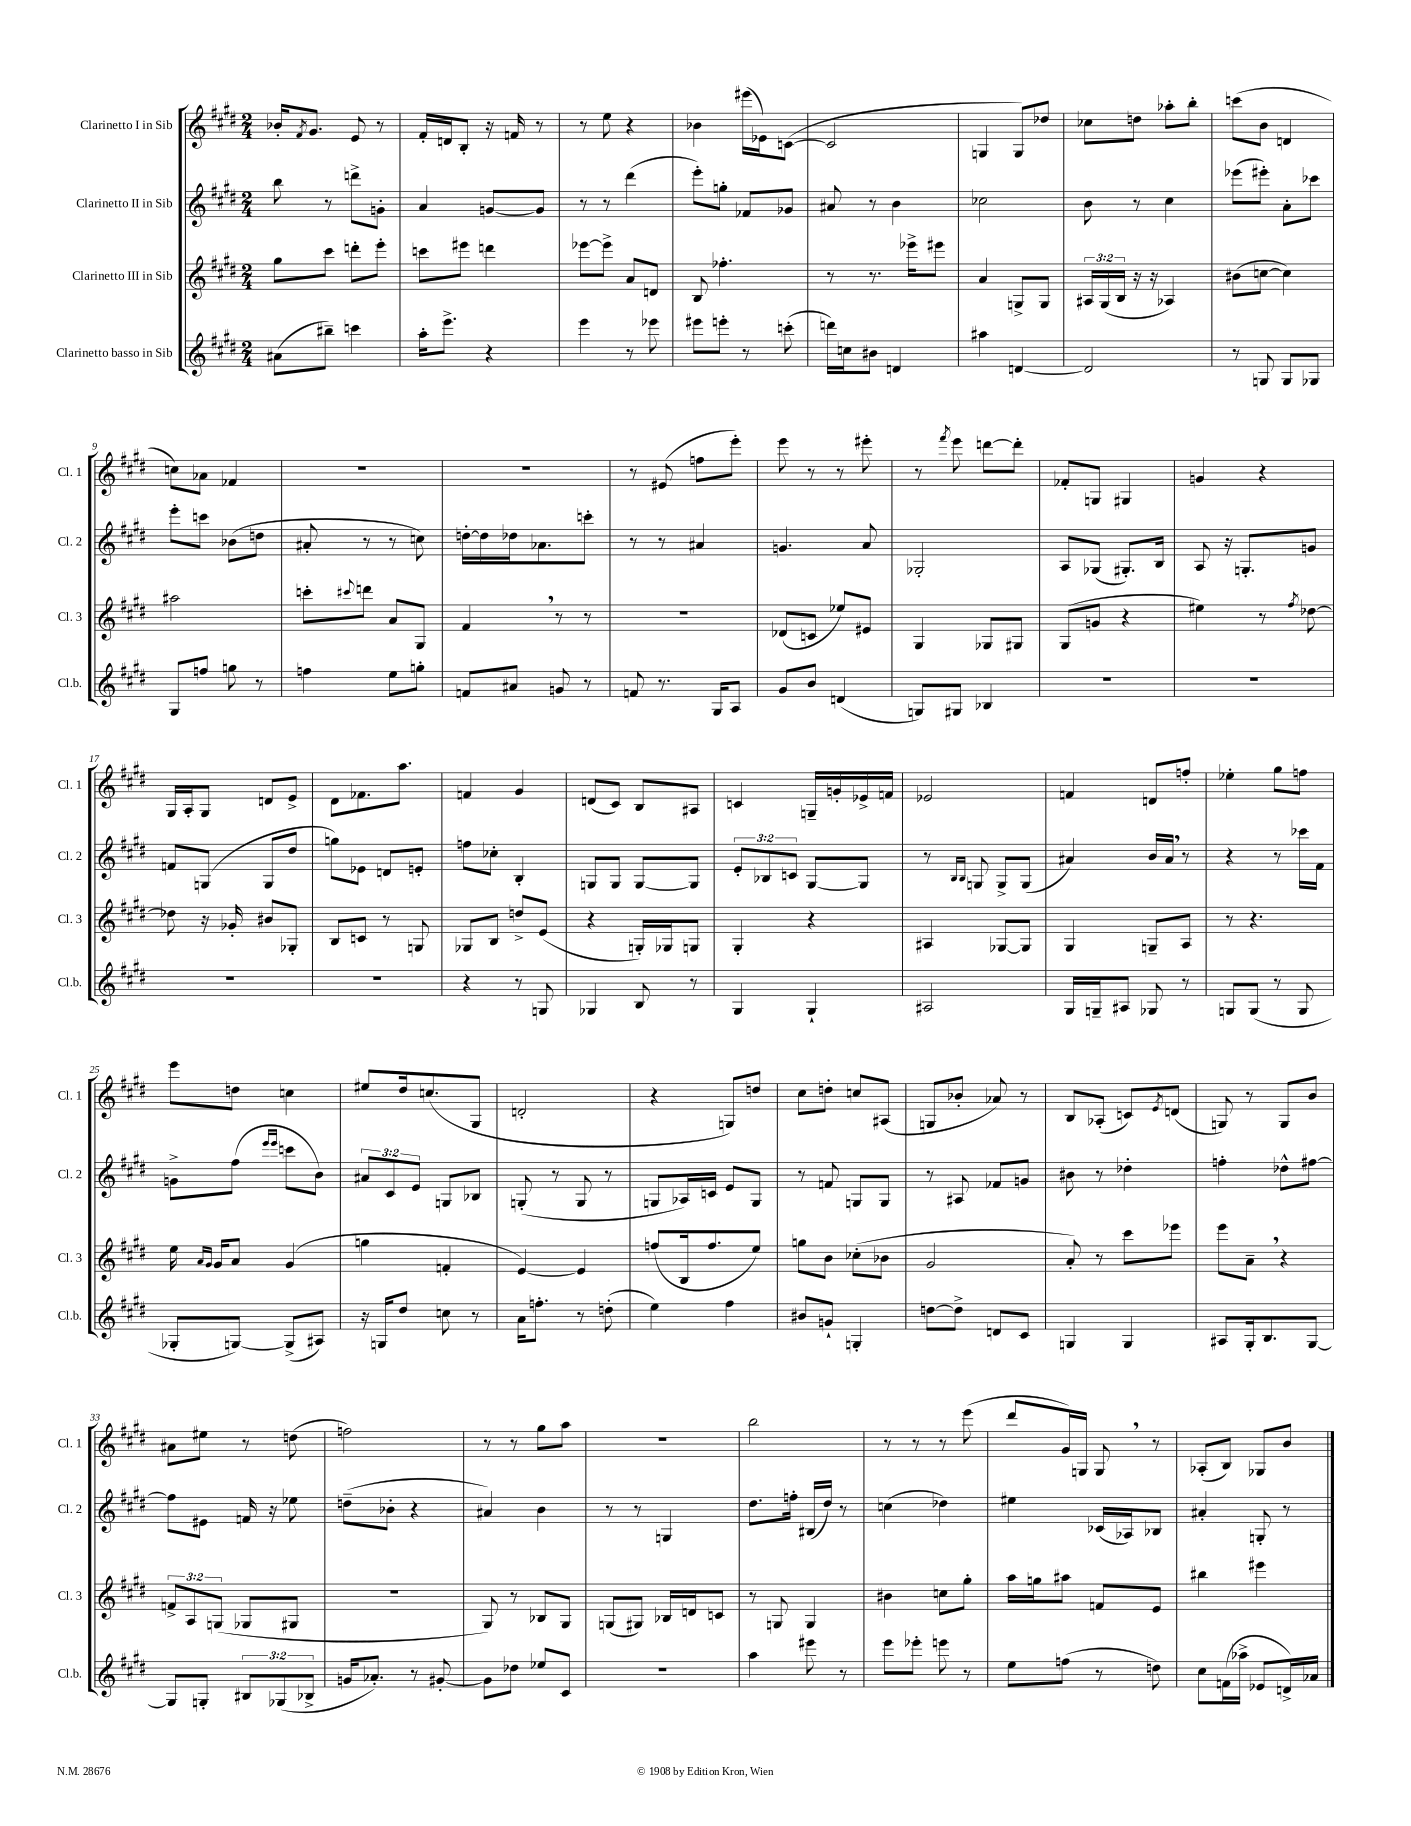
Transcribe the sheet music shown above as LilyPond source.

<<
\new StaffGroup <<
\new Staff = "s0" \with { instrumentName = "Clarinetto I in Sib" shortInstrumentName = "Cl. 1" } {
    \clef treble \key e \major \numericTimeSignature \time 2/4
    bes'16-. \acciaccatura { fis'8 } gis'8. e'8 r8 |
    fis'16-. d'16 b8-. r16 f'16 r8 |
    r8 e''8 r4 |
    bes'4 eis'''16( ees'16) c'8~( |
    c'2 |
    g4 g8) des''8 |
    ces''8 d''8 aes''8-. b''8-. |
    c'''8( b'8 d'4 |
    c''8) aes'8 fes'4 |
    R2 |
    r2 |
    r8 eis'8( f''8 e'''8-.) |
    e'''8 r8 r8 eis'''8-. |
    r8 \acciaccatura { fis'''8 } e'''8 d'''8~ d'''8-. |
    fes'8-. g8 gis4 |
    g'4 r4 |
    gis16 a16-. gis8 d'8 e'8-> |
    dis'8 fes'8. a''8. |
    f'4 gis'4 |
    d'8( cis'8) b8 ais8 |
    c'4 g16-- g'16-. ees'16-> f'16 |
    ees'2 |
    f'4 d'8 f''8-. |
    ees''4-. gis''8 f''8 |
    e'''8 d''8 c''4 |
    eis''8 dis''16 c''8.( gis8 |
    d'2-. |
    r4 g8) d''8 |
    cis''8 d''8-. c''8 ais8( |
    g8 bes'8-. aes'8) r8 |
    b8 aes8-.( c'8) \acciaccatura { e'8 } d'8( |
    g8) r8 g8 b'8 |
    ais'8 eis''8 r8 d''8( |
    f''2) |
    r8 r8 gis''8 a''8 |
    R2 |
    b''2 |
    r8 r8 r8 e'''8( |
    dis'''8 gis'16) g16 g8 \breathe r8 |
    aes8-.( b8) ges8 b'8 \bar "|." |
}
\new Staff = "s1" \with { instrumentName = "Clarinetto II in Sib" shortInstrumentName = "Cl. 2" } {
    \clef treble \key e \major \numericTimeSignature \time 2/4 \override Staff.TupletNumber.text = #tuplet-number::calc-fraction-text
    b''8 r8 d'''8-> g'8-. |
    a'4 g'8~ g'8 |
    r8 r8 dis'''4( |
    e'''8-.) g''8-. fes'8 ges'8 |
    ais'8 r8 b'4 |
    ces''2 |
    b'8 r8 cis''4 |
    ees'''8( eis'''8-.) a'8-. ces'''8 |
    e'''8-. c'''8 bes'8( d''8 |
    ais'8-. r8 r8 c''8) |
    d''16~-. d''16 des''16 aes'8. c'''8-. |
    r8 r8 ais'4 |
    g'4. a'8 |
    ges2-. |
    a8 ges8( gis8.-.) b16 |
    a8 r16 g8.-. g'8 |
    f'8 g8( g8 dis''8 |
    g''8) ees'8 d'8 e'8-. |
    f''8 ces''8-. b4-. |
    g8 g8 g8~ g8 |
    \tuplet 3/2 { e'8-. bes8 c'8 } gis8~ gis8 |
    r8 \grace { b16 b16 } g8 g8-> g8( |
    ais'4) b'16 ais'16 \breathe r8 |
    r4 r8 ces'''16 fis'16 |
    g'8-> fis''8( \grace { e'''16 e'''16 } c'''8 b'8) |
    \tuplet 3/2 { ais'8 cis'8 e'8 } g8 bes8 |
    g8-.( r8 g8 r8 |
    g8 aes16) c'16 e'8 g8 |
    r8 f'8 g8 g8 |
    r8 ais8 fes'8 g'8 |
    bis'8 r8 des''4-. |
    f''4-. des''8-^ fis''8~ |
    fis''8 eis'8 f'16 r16 ees''8 |
    d''8--( bes'8-. r4 |
    ais'4) b'4 |
    r8 r8 g4 |
    dis''8. f''16-. bis16( dis''16) r8 |
    c''4( des''4) |
    eis''4 ces'16( aes16) bes8 |
    ais'4-. g8-. r8 \bar "|." |
}
\new Staff = "s2" \with { instrumentName = "Clarinetto III in Sib" shortInstrumentName = "Cl. 3" } {
    \clef treble \key e \major \numericTimeSignature \time 2/4 \override Staff.TupletNumber.text = #tuplet-number::calc-fraction-text
    gis''8 cis'''8 d'''8-. e'''8-. |
    c'''8 eis'''8 d'''4 |
    ees'''8~ ees'''8-> a'8 d'8 |
    b8 fes''4.-. |
    r8 r8. ees'''16-> eis'''8 |
    a'4 g8-> g8 |
    \tuplet 3/2 { ais16 gis16( b16 } r16 r16 aes4) |
    bis'8( c''8~ c''4) |
    ais''2 |
    c'''8-. \appoggiatura { cis'''8 } d'''8 a'8 gis8 |
    fis'4 \breathe r8 r8 |
    R2 |
    des'8( c'8 ees''8) eis'8 |
    gis4 ges8 gis8 |
    gis8( g'8 r4 |
    eis''4) r8 \acciaccatura { fis''8 } des''8~ |
    des''8 r16 ges'16-. bis'8 ges8-. |
    b8 c'8 r8 g8 |
    ges8 b8 d''8-> e'8( |
    r4 g16-.) ges16 g8 |
    gis4-. r4 |
    ais4 ges8~ ges8 |
    gis4 g8-- a8 |
    r8 r4. |
    e''16 \grace { a'16 gis'16 } gis'16 a'8 gis'4( |
    g''4 f'4-. |
    e'4~) e'4 |
    f''8( b16 f''8. e''8) |
    g''8 b'8 ces''8-.( bes'8 |
    gis'2 |
    a'8-.) r8 cis'''8 ees'''8 |
    e'''8 a'8-- \breathe r4 |
    \tuplet 3/2 { f'8-> a8 g8( } ges8 gis8 |
    R2 |
    gis8) r8 bes8 gis8 |
    g8( gis8) bes16 d'16 c'8 |
    r8 g8 g4 |
    bis'4 c''8 gis''8-. |
    a''16 g''16 ais''8 f'8 e'8 |
    bis''4 eis'''4 \bar "|." |
}
\new Staff = "s3" \with { instrumentName = "Clarinetto basso in Sib" shortInstrumentName = "Cl.b." } {
    \clef treble \key e \major \numericTimeSignature \time 2/4 \override Staff.TupletNumber.text = #tuplet-number::calc-fraction-text
    ais'8( bis''8--) c'''4 |
    a''16-. e'''8.-> r4 |
    e'''4 r8 ees'''8 |
    eis'''8 e'''8-. r8 c'''8-.( |
    d'''16) c''16 bis'8 d'4 |
    ais''4 d'4~ |
    d'2 |
    r8 g8 g8 ges8 |
    gis8 f''8 g''8 r8 |
    f''4 e''8 g''8-. |
    f'8 ais'8 g'8 r8 |
    f'8 r8. gis16 a8 |
    gis'8 b'8 d'4( |
    g8) gis8 bes4 |
    R2 |
    R2 |
    R2 |
    R2 |
    r4 r8 g8 |
    ges4 b8 r8 |
    gis4 gis4-! |
    ais2 |
    gis16 g16-- ais8 ges8 r8 |
    g8 g8( r8 g8 |
    ges8-. g8~) g8->( ais8) |
    r16 g16 dis''8 c''8 r8 |
    a'16 f''8.-. r8 d''8-.( |
    e''4) fis''4 |
    bis'8 g'8-! g4-. |
    d''8~ d''8-> d'8 cis'8 |
    g4 g4 |
    ais8 gis16-. b8. gis8~ |
    gis8 g8-. \tuplet 3/2 { bis8 ges8( bes8-> } |
    g'16 aes'8.-.) r8 gis'8~-. |
    gis'8 des''8 ees''8 cis'8 |
    R2 |
    a''4 eis'''8 r8 |
    e'''8 ees'''8-. e'''8 r8 |
    e''8 f''8( r8 d''8) |
    cis''8 f'16( aes''16-> ees'8 d'16->) aes'16 \bar "|." |
}
>>
>>
